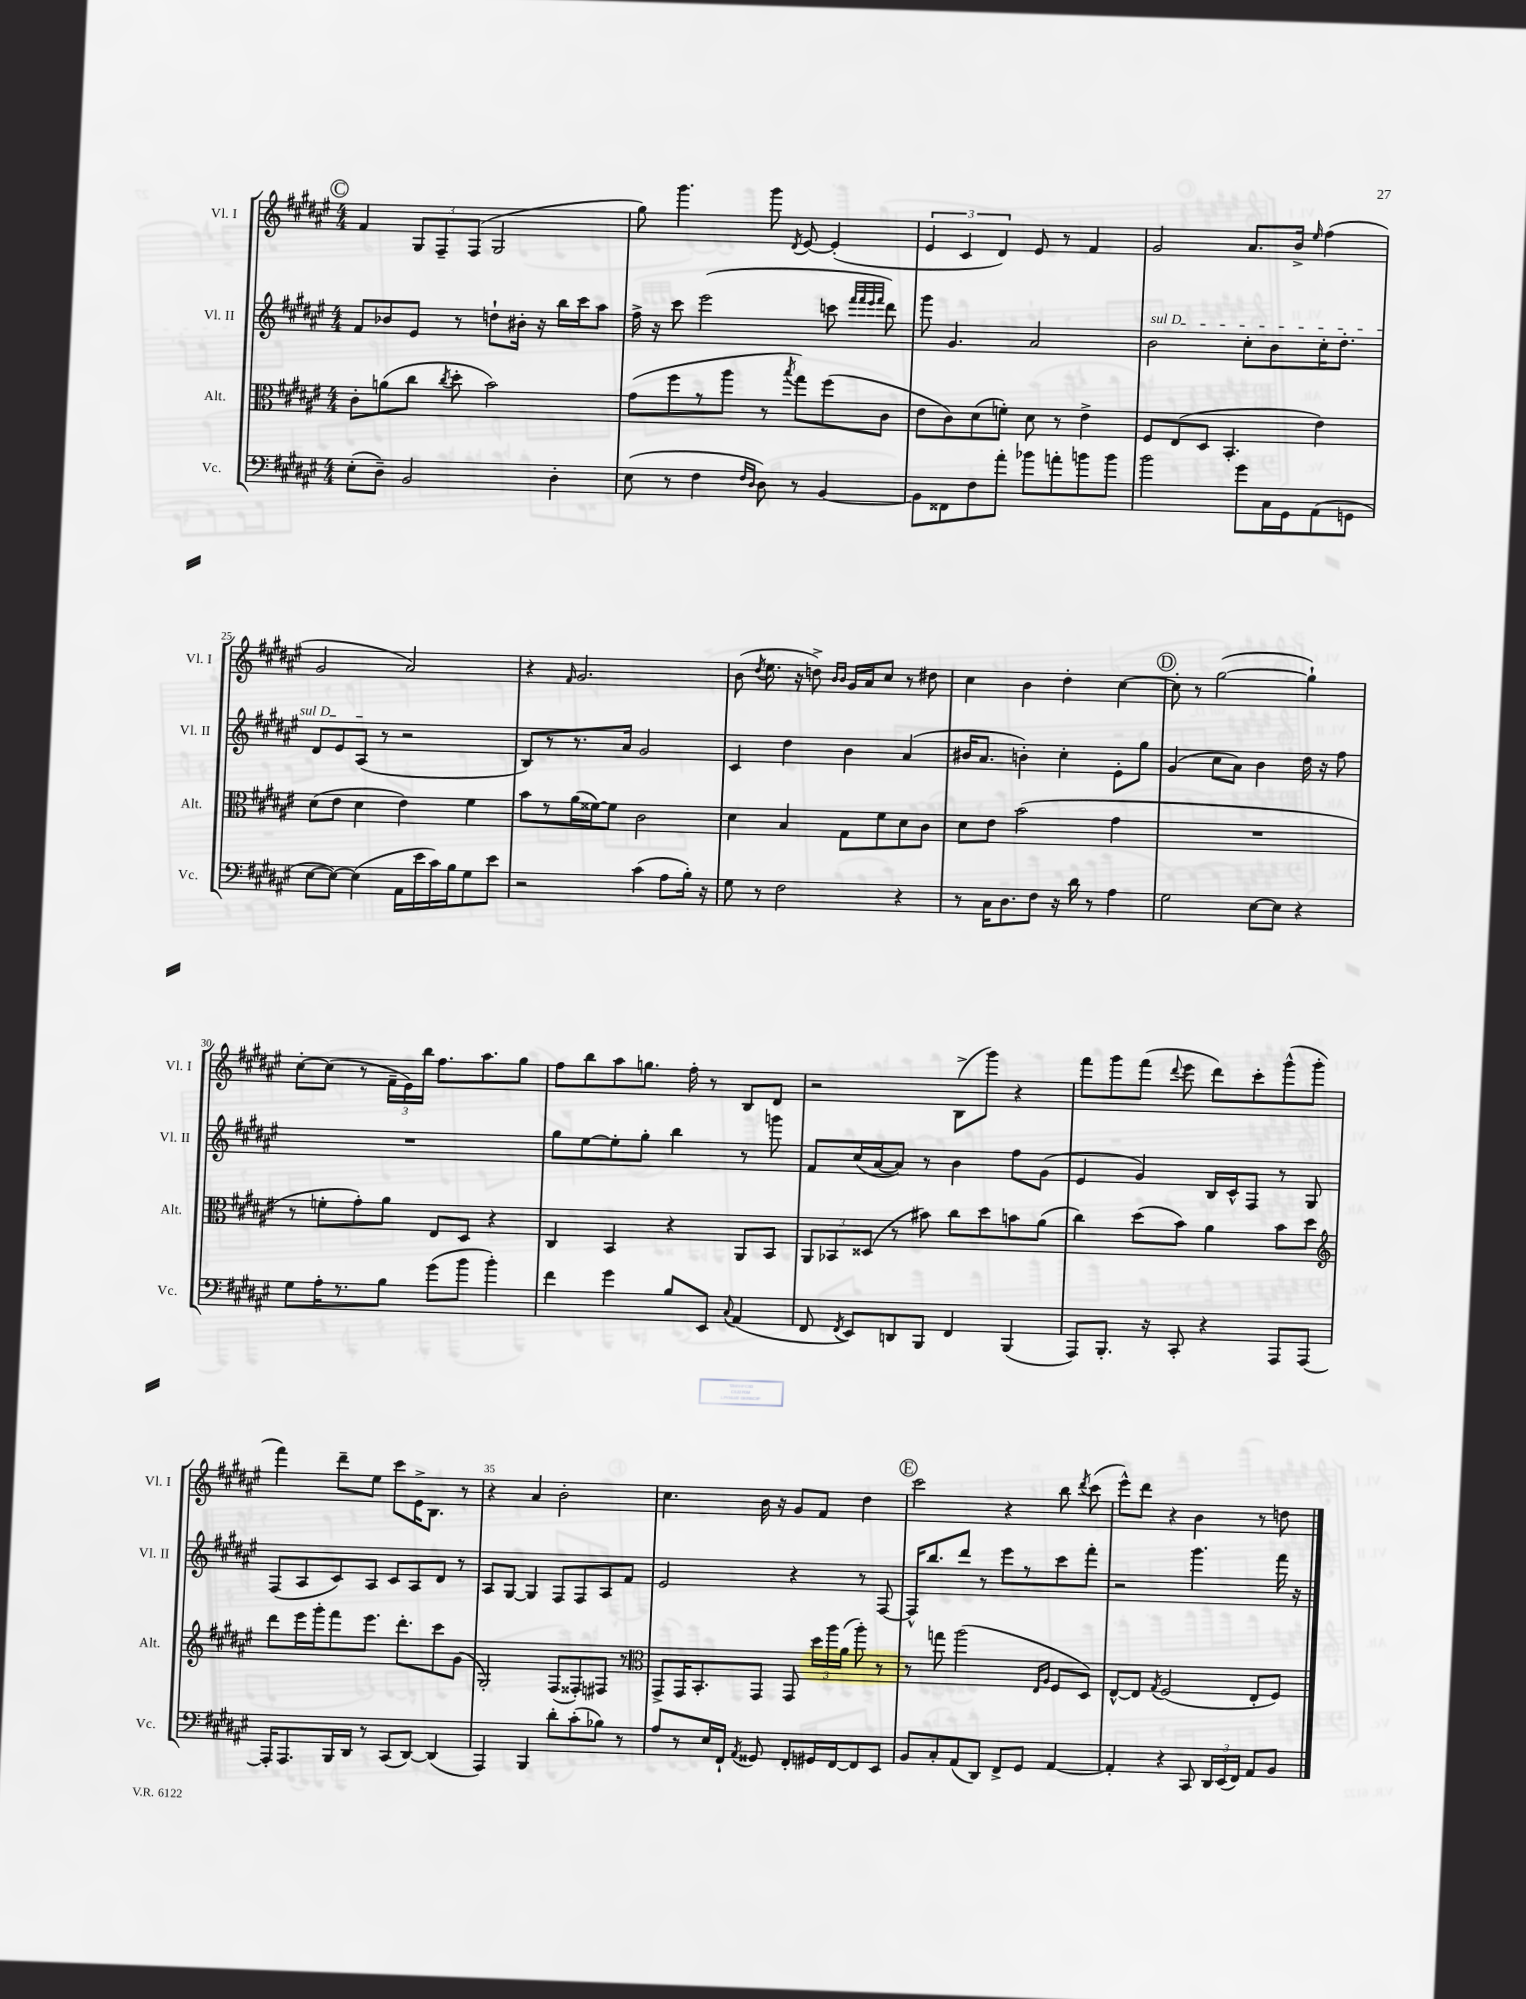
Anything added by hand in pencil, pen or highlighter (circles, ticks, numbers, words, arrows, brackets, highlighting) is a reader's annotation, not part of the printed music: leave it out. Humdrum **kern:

**kern	**kern	**kern	**kern
*part4	*part3	*part2	*part1
*staff4	*staff3	*staff2	*staff1
*I"Vc.	*I"Alt.	*I"Vl. II	*I"Vl. I
*I'Vc.	*I'Alt.	*I'Vl. II	*I'Vl. I
*clefF4	*clefC3	*clefG2	*clefG2
*k[f#c#g#d#a#e#]	*k[f#c#g#d#a#e#]	*k[f#c#g#d#a#e#]	*k[f#c#g#d#a#e#]
*M4/4	*M4/4	*M4/4	*M4/4
!!LO:REH:place=s1:t=C
=21	=21	=21	=21
(8E#'\L	8c#'\L	8f#/L	4f#/
8D#~\J)	(8an\	8b-X/	.
2BB/	8cc#\J	8e#/J	12G#/L
.	.	.	12F#~/
.	8qcc#/	.	.
.	8dd#'\	8r	.
.	.	.	(12F#/J
.	2b\)	8ddn`\L	2G#/
.	.	16b#X'\Jk	.
.	.	16r	.
4D#'\	.	16bb\LL	.
.	.	16ccc#\J	.
.	.	8aa#\J	.
=22	=22	=22	=22
(8E#\	(8g#\L	16ff#^\	8gg#\)
.	.	16r	.
8r	8ff#\	8ccc#\	4.ggg#\
4F#\	8r	(2eee#\	.
.	8aa#\J	.	.
16qqF#/LL	.	.	.
16qqD#/JJ	.	.	.
8D#\)	8r	.	8ggg#\
.	8qbb/	.	8qd#/
8r	8gg#\L)	.	[8e#/
[4BB/	(8ff#\	8cccn\	(4e#'/]
.	.	32qqfff#/LLL	.
.	.	32qqfff#/	.
.	.	32qqeee#/	.
.	.	32qqfff#/JJJ	.
.	8c#\J	8ddd#\)	.
=23	=23	=23	=23
8BB\L]	8e#\L	8ggg#\	6e#/
8FF##X\	8c#\)	4.g#/	.
.	.	.	6c#/
8F#\	(8d#\	.	.
.	.	.	6d#/)
8a#'\J	8fn'\J)	.	.
8b-X\L	8d#\	2a#/	8e#/
8an'\	8r	.	8r
8bn\	4e#^\	.	4f#/
8b\J	.	.	.
=24	=24	=24	=24
!	!	!LO:TX:a:i:t=sul D	!
2b\	8F#/L	2b\	2g#/
.	(8E#/	.	.
.	8D#/J	.	.
.	4.BB'/	.	.
8g#\L	.	8cc#'\L	8.a#/L
16C#\L	.	8b\	.
16GG#\J	.	.	16b^/Jk
.	.	.	16qqee#/
(8AA#\	4e#\)	16cc#'\K	(4ff#\
.	.	8.dd#'\J	.
8GGn\J	.	.	.
!!LO:LB:g=z
=25	=25	=25	=25
[8E#\L	(8d#\L	8d#/L	2g#/
8E#\J_)	8e#\J	8e#/	.
(4E#\]	4d#\	(8A#/J	.
.	.	8r	.
16AA#\LL	4e#\)	2r	2a#/)
16e#\	.	.	.
16c#\)	.	.	.
16B\J	.	.	.
8G#\	4f#\	.	.
8e#\J	.	.	.
=26	=26	=26	=26
2r	8b\L	8B/L)	4r
.	8r	8r	.
.	.	.	16qqf#/
.	(16a#\L	8.r	2.g#/
.	[16f##X\J)	.	.
.	8f##\J]	.	.
.	.	16a#/Jk	.
(4c#\	2c#\	2g#/	.
8A#\L	.	.	.
16B'\Jk)	.	.	.
16r	.	.	.
=27	=27	=27	=27
8G#\	4d#\	4c#/	(8b\
.	.	.	8qdd#/
8r	.	.	8.ee#\
2F#\	4B/	4dd#\	.
.	.	.	16r
.	.	.	8ddn^\)
.	.	.	16qqb/LL
.	.	.	16qqb/JJ
.	8G#\L	4b\	16g#/LL
.	.	.	16a#/J
.	8f#\	.	8cc#/J
4r	8d#\	(4a#/	8r
.	8c#\J	.	8dd#X\
=28	=28	=28	=28
8r	8d#\L	16b#X/KL	4cc#\
.	.	8.a#/J	.
16C#\KL	8e#\J	.	.
8.D#\	.	.	.
.	(2b\	4bn'\)	4b\
8F#\J	.	.	.
16r	.	4cc#'\	4dd#'\
16d#\	.	.	.
8r	.	.	.
4A#\	4g#\	8e#'\L	[4cc#\
.	.	8gg#\J	.
!!LO:REH:place=s1:t=D
=29	=29	=29	=29
2G#\	1r	(4g#/	8cc#'\]
.	.	.	8r
.	.	8cc#\L	([2gg#\
.	.	8a#\J)	.
[8E#\L	.	4b\	.
8E#\J]	.	.	.
4r	.	16dd#\	4gg#`\])
.	.	16r	.
.	.	8ff#\	.
!!LO:LB:g=z
=30	=30	=30	=30
8G#\L	8r	1r	[8cc#'\L
16A#'\K	8fn'\L	.	(8cc#\J]
8.r	.	.	.
.	8g#'\)	.	8r
8B\J	8a#\J	.	24f#~\LL
.	.	.	24e#\)
.	.	.	24bb\JJ
(8g#\L	8E#/L	.	8.ff#\L
8b\J	8D#/J	.	.
.	.	.	8.aa#\
4b'\)	4r	.	.
.	.	.	8gg#\J
=31	=31	=31	=31
4f#\	4C#/	8gg#\L	8ff#\L
.	.	[8ee#\	8bb\
4g#\	4BB/	8ee#'\]	8aa#\
.	.	8gg#'\J	8.ggn\J
8B/L	4r	4bb\	.
.	.	.	16ff#'\
8EE#/J	.	.	8r
8qqC#/	.	.	.
(4AA#/	8AA#/L	8r	8B/L
.	8BB/J	8gggn\	8d#/J
=32	=32	=32	=32
8FF#/	12AA#/L	8f#/L	2r
.	12BB-X/	.	.
8qFF#/	.	.	.
8EE#/L)	.	(16cc#/L	.
.	(12D##X/J	.	.
.	.	[16a#/J	.
8DDn/	8r	8a#/J])	.
8BBB/J	8b#X\)	8r	.
4FF#/	8cc#\L	4b\	(8B^\L
.	8dd#\	.	8ggg#\J)
(4BBB/	8bn\	8ff#\L	4r
.	(8a#\J	(8g#\J	.
=33	=33	=33	=33
8AAA#/L)	4cc#\)	4e#/	8fff#\L
8.BBB'/J	.	.	8ggg#\
.	(8dd#\L	4g#/)	(8fff#\J
16r	.	.	.
.	.	.	8qqddd#/
8CC#'/	8b\J)	.	8eee#\
4r	4a#\	16B/LL	8ddd#\L)
.	.	16c#^^/J	.
.	.	8F#/J	8ccc#'\
8AAA#/L	8b\L	8r	(8ggg#^^\
[8AAA#/J	8dd#\J	8G#/	8ggg#'\J
!!LO:LB:g=z
=34	=34	=34	=34
*	*clefG2	*	*
16AAA#'/KL]	8ddd#\L	(8F#/L	4fff#\)
8.AAA#/	.	.	.
.	16eee#\L	8A#/	.
.	16ggg#'\J	.	.
16BBB/L	8fff#\	8c#/)	8ddd#~\L
16DD#/JJ	.	.	.
8r	8.eee#\J	8A#/J	8ee#\J
(8CC#/L	.	8c#/L	8ccc#\L
.	8.ddd#'\L	.	.
[8DD#/J)	.	8A#/	16e#^\K
.	.	.	8.B\J
(4DD#/]	8ccc#\	8d#/J	.
.	(8g#\J	8r	8r
=35	=35	=35	=35
4AAA#/)	2G#'/)	8A#/L	4r
.	.	[8G#/J	.
4BBB/	.	4G#/]	4a#/
8d#'\L	(8F#/L	8F#/L	2b'\
(8c#'\	8F##X'/)	8F#/	.
8B-X\J)	8F#X/J	8A#/	.
8r	8r	8f#/J	.
=36	=36	=36	=36
*	*clefC3	*	*
8A#/L	8GG#^/L	2e#/	4.cc#\
8r	16GG#/K	.	.
.	8.BB'/	.	.
16E#/L	.	.	.
16FF#`/JJ	.	.	.
8qAA#/	.	.	.
8GG##X/	8GG#/J	.	16b\
.	.	.	16r
8FF#'/L	8GG#/	4r	8g#/L
16GG#X/L	24dd#\LL	.	8f#/J
.	24aa#\	.	.
[16FF#/J	.	.	.
.	(24a#\JJ	.	.
8FF#/]	8aa#'\)	8r	4dd#\
8EE#/J	8r	[8F#/	.
!!LO:REH:place=s1:t=E
=37	=37	=37	=37
8BB/L	8r	16F#^^/KL]	2ccc#\
.	.	8.bb/	.
8C#'/	8ggn\	.	.
(8AA#/	(2aa#\	8ddd#/J	.
8DD#/J)	.	8r	.
8FF#^/L	.	8eee#\L	4r
8GG#/J	.	8r	.
.	16qqE#/LL	.	.
.	16qqA#/JJ	.	.
[4AA#/	8F#/L	8ccc#\	8bb\
.	.	.	8qddd#/
.	8D#/J)	8fff#'\J	(8ccc#\
=38	=38	=38	=38
4AA#'/]	[8E#^^/L	2r	8eee#^^\L)
.	8E#/J]	.	8ddd#\J
.	8qG#/	.	.
4r	(2F#/	.	4r
8CC#/	.	4.ggg#\	4b\
24DD#/LL	.	.	.
(24EE#/	.	.	.
24FF#/JJ)	.	.	.
8AA#/L	8E#'/L	.	8r
8BB/J	8F#/J)	16fff#\	8ddn\
.	.	16r	.
==	==	==	==
*-	*-	*-	*-
